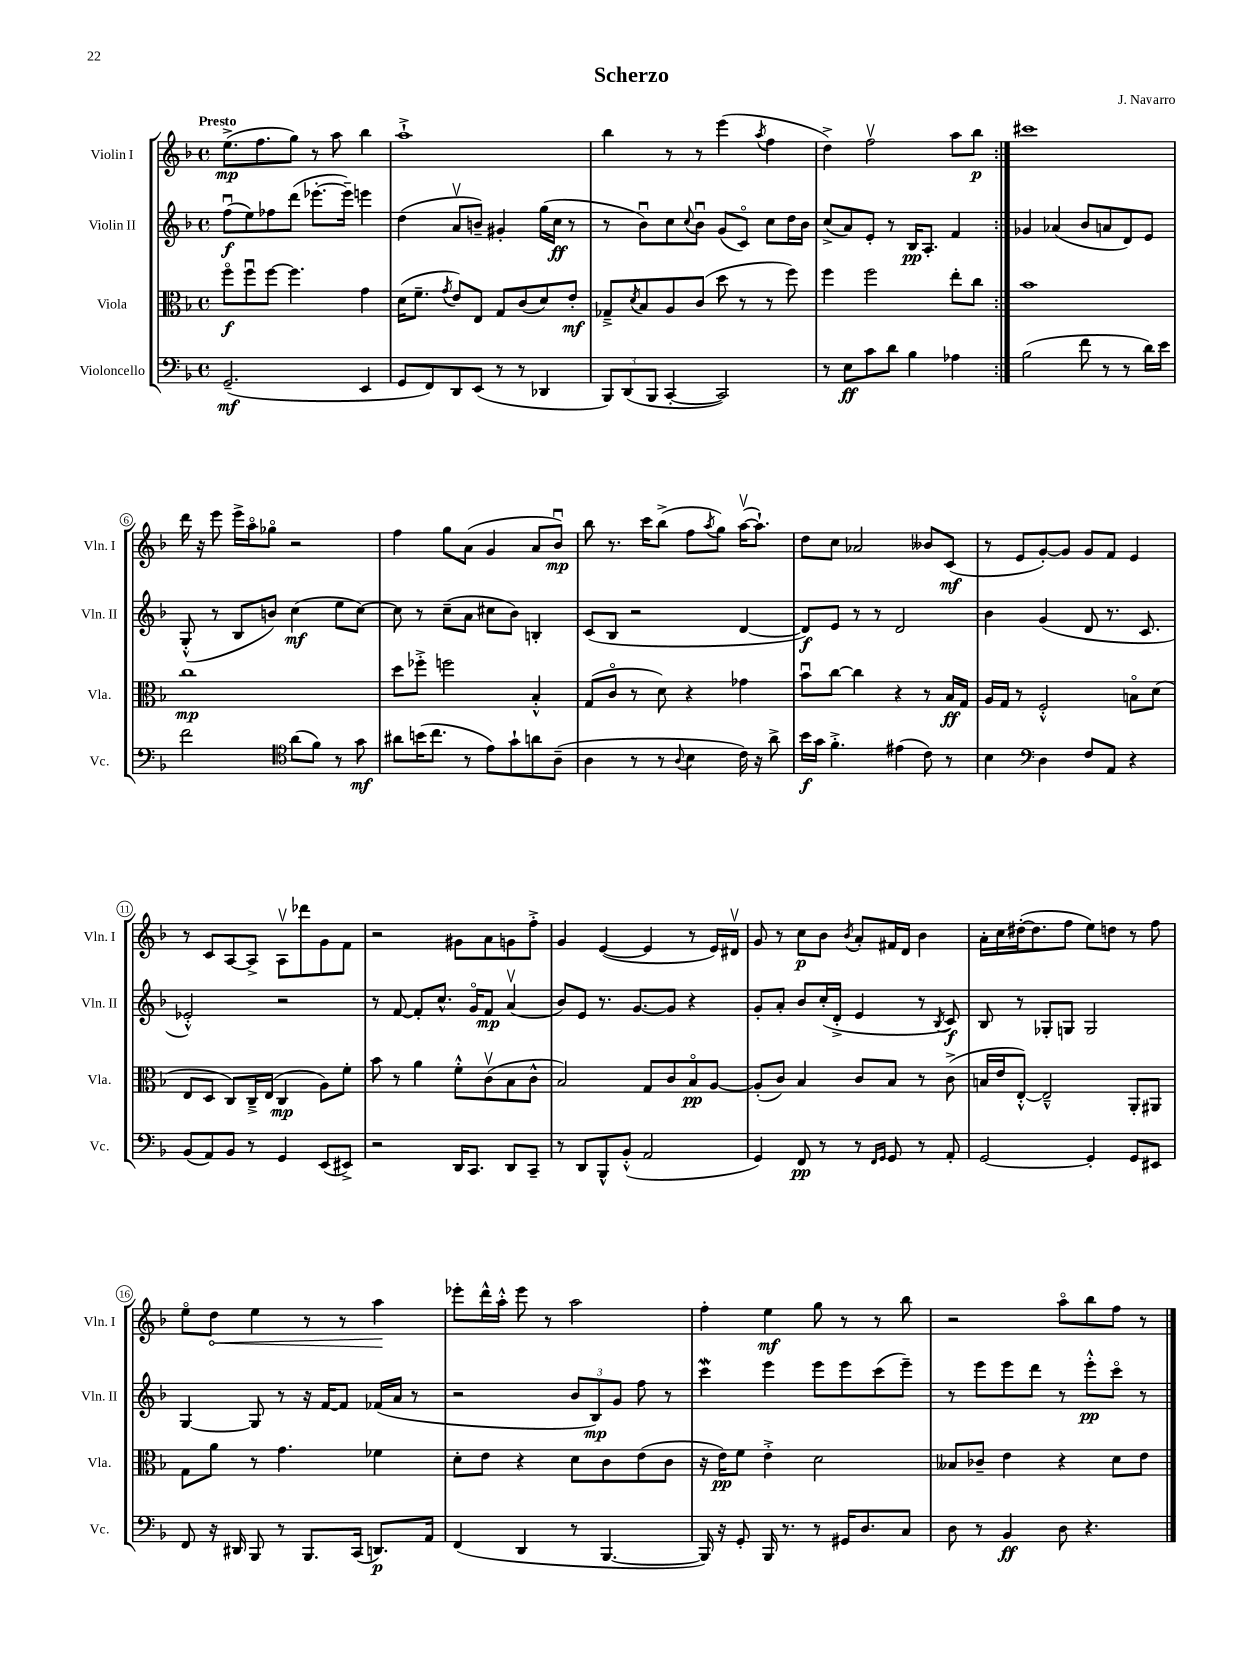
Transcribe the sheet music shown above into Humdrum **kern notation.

**kern	**dynam	**kern	**dynam	**kern	**dynam	**kern	**dynam
*part4	*part4	*part3	*part3	*part2	*part2	*part1	*part1
*staff4	*staff4	*staff3	*staff3	*staff2	*staff2	*staff1	*staff1
*I"Violoncello	*	*I"Viola	*	*I"Violin II	*	*I"Violin I	*
*I'Vc.	*	*I'Vla.	*	*I'Vln. II	*	*I'Vln. I	*
*clefF4	*	*clefC3	*	*clefG2	*	*clefG2	*
*k[b-]	*	*k[b-]	*	*k[b-]	*	*k[b-]	*
*M4/4	*	*M4/4	*	*M4/4	*	*M4/4	*
*met(c)	*	*met(c)	*	*met(c)	*	*met(c)	*
=1	=1	=1	=1	=1	=1	=1	=1
!	!	!	!	!	!	!LO:TX:a:B:t=Presto	!
(2.GG~/	mf	8ff\L	f	(8ffu\L	f	(8.ee^\L	mp
.	.	8ffu\	.	8ee\)	.	.	.
.	.	.	.	.	.	8.ff\	.
.	.	[8ff\J	.	8ff-X\	.	.	.
.	.	4.ff\]	.	(8ddd\J	.	8gg\J)	.
.	.	.	.	[8.eee-X'\L	.	8r	.
.	.	.	.	.	.	8aa\	.
.	.	.	.	16eee-~\Jk])	.	.	.
4EE/	.	4g\	.	4eeen\	.	4bb-\	.
=2	=2	=2	=2	=2	=2	=2	=2
8GG/L	.	(16d\KL	.	(4dd\	.	1aa`^	.
.	.	8.f~\J	.	.	.	.	.
8FF/)	.	.	.	.	.	.	.
.	.	8qg/	.	.	.	.	.
8DD/	.	8e/L)	.	8av/L	.	.	.
(8EE/J	.	8E/J	.	8bn~/J)	.	.	.
8r	.	8G/L	.	4g#X'/	.	.	.
8r	.	(8c/	.	.	.	.	.
4DD-X/	.	8d/)	.	(16gg\LL	.	.	.
.	.	.	.	16cc\JJ	ff	.	.
.	.	8e'/J	mf	8r	.	.	.
=3	=3	=3	=3	=3	=3	=3	=3
12BBB-/L)	.	8G-X~^/L	.	8r	.	4bb-\	.
(12DD/	.	.	.	.	.	.	.
.	.	8qd/	.	.	.	.	.
.	.	8B-/	.	8b-u\L)	.	.	.
12BBB-/J	.	.	.	.	.	.	.
[4CC'/	.	8A/	.	8cc\	.	8r	.
.	.	.	.	8qqcc/	.	.	.
.	.	(8c/J	.	8b-u\J	.	8r	.
2CC/])	.	8dd\	.	(8g/L	.	(4eee\	.
.	.	8r	.	8c/J)	.	.	.
.	.	.	.	.	.	8qaa/	.
.	.	8r	.	8cc\L	.	4ff\	.
.	.	8ff\)	.	16dd\L	.	.	.
.	.	.	.	16b-\JJ	.	.	.
=4	=4	=4	=4	=4	=4	=4	=4
8r	.	4ff\	.	(8cc^/L	.	4dd^\)	.
8E\L	ff	.	.	8a/)	.	.	.
8c\	.	2ff\	.	8e'/J	.	2ffv\	.
8d\J	.	.	.	8r	.	.	.
4B-\	.	.	.	16B-/KL	pp	.	.
.	.	.	.	8.A'/J	.	.	.
4A-X\	.	8ee'\L	.	4f/	.	8aa\L	.
.	.	8cc\J	.	.	.	8bb-\J	p
=5:|!	=5:|!	=5:|!	=5:|!	=5:|!	=5:|!	=5:|!	=5:|!
(2B-\	.	1b-	.	4g-X/	.	1ccc#X	.
.	.	.	.	(4a-X/	.	.	.
8f\	.	.	.	8b-/L	.	.	.
8r	.	.	.	8an/	.	.	.
8r	.	.	.	8d/)	.	.	.
16d\LL)	.	.	.	8e/J	.	.	.
16e\JJ	.	.	.	.	.	.	.
!!LO:LB:g=z
=6	=6	=6	=6	=6	=6	=6	=6
2f\	.	1cc	mp	(8G'^^/	.	16ddd\	.
.	.	.	.	.	.	16r	.
.	.	.	.	8r	.	8eee\	.
.	.	.	.	8B-/L	.	16eee^\LL	.
.	.	.	.	.	.	16aa\J	.
.	.	.	.	8bn/J)	.	8gg-X\J	.
*clefC4	*	*	*	*	*	*	*
(8a\L	.	.	.	(4cc\	mf	2r	.
8f\J)	.	.	.	.	.	.	.
8r	.	.	.	8ee\L	.	.	.
8g\	mf	.	.	[8cc\J)	.	.	.
=7	=7	=7	=7	=7	=7	=7	=7
8a#X\L	.	8dd\L	.	8cc\]	.	4ff\	.
(16bn\K	.	8ff-X'^\J	.	8r	.	.	.
8.cc\J	.	.	.	.	.	.	.
.	.	2ffn\	.	(8cc~\L	.	8gg\L	.
8r	.	.	.	8a\J	.	(8a\J	.
8e\L)	.	.	.	8cc#X\L	.	4g/	.
8g`\	.	.	.	8b-\J)	.	.	.
8an\	.	4B-'^^/	.	4Bn'/	.	8a/L	.
(8A~\J	.	.	.	.	.	8b-u/J)	mp
=8	=8	=8	=8	=8	=8	=8	=8
4A\	.	(8G/L	.	(8c/L	.	8bb-\	.
.	.	8c/J	.	8B-/J	.	8.r	.
8r	.	8r	.	2r	.	.	.
.	.	.	.	.	.	16ccc\KL	.
8r	.	8d\)	.	.	.	(8bb-^\J	.
8qqA/	.	.	.	.	.	.	.
4B-\	.	4r	.	.	.	8ff\L	.
.	.	.	.	.	.	8qaa/	.
.	.	.	.	.	.	8gg\J)	.
16c\)	.	4g-X\	.	[4d/	.	([16aav\KL	.
16r	.	.	.	.	.	8.aa`\J])	.
8a^\	.	.	.	.	.	.	.
=9	=9	=9	=9	=9	=9	=9	=9
16b-\LL	f	8b-u\L	.	8d/L])	f	8dd\L	.
16g\JJ	.	.	.	.	.	.	.
4.f'^\	.	[8cc\J	.	8e/J	.	8cc\J	.
.	.	4cc\]	.	8r	.	2a-X/	.
.	.	.	.	8r	.	.	.
(4e#X\	.	4r	.	2d/	.	.	.
8c\)	.	8r	.	.	.	8b--X/L	.
8r	.	16B-/LL	ff	.	.	(8c/J	mf
.	.	16G/JJ	.	.	.	.	.
=10	=10	=10	=10	=10	=10	=10	=10
4B-\	.	16A/LL	.	4b-\	.	8r	.
.	.	16G/JJ	.	.	.	.	.
.	.	8r	.	.	.	8e/L	.
*clefF4	*	*	*	*	*	*	*
4D\	.	2F'^^/	.	(4g/	.	[8g'/)	.
.	.	.	.	.	.	8g/J]	.
8F/L	.	.	.	8d/	.	8g/L	.
8AA/J	.	.	.	8.r	.	8f/J	.
4r	.	8Bn\L	.	.	.	4e/	.
.	.	.	.	8.c/	.	.	.
.	.	(8d\J	.	.	.	.	.
!!LO:LB:g=z
=11	=11	=11	=11	=11	=11	=11	=11
(8BB-/L	.	8E/L	.	2e-X'^^/)	.	8r	.
8AA/)	.	8D/J	.	.	.	8c/L	.
8BB-/J	.	8C/L)	.	.	.	[8A/	.
8r	.	16C~^/L	.	.	.	8A^/J]	.
.	.	(16E/JJ	.	.	.	.	.
4GG/	.	4C/	mp	2r	.	8Av\L	.
.	.	.	.	.	.	8ddd-X\	.
(8EE/L	.	8A\L)	.	.	.	8g\	.
8EE#X^/J)	.	8f'\J	.	.	.	8f\J	.
=12	=12	=12	=12	=12	=12	=12	=12
2r	.	8b-\	.	8r	.	2r	.
.	.	8r	.	[8f/	.	.	.
.	.	4a\	.	8f'/L]	.	.	.
.	.	.	.	8.cc^^/J	.	.	.
16DD/KL	.	8f'^^\L	.	.	.	8g#X\L	.
8.CC/J	.	.	.	16g/KL	.	.	.
.	.	(8cv\	.	8f/J	mp	8a\	.
8DD/L	.	8B-\	.	(4av/	.	8gn\	.
8CC~/J	.	8c^^\J	.	.	.	8ff'^\J	.
=13	=13	=13	=13	=13	=13	=13	=13
8r	.	2B-/)	.	8b-/L)	.	4g/	.
8DD/L	.	.	.	8e/J	.	.	.
8BBB-^^/	.	.	.	8.r	.	([4e/	.
(8BB-'^^/J	.	.	.	.	.	.	.
.	.	.	.	[8.g/L	.	.	.
2AA/	.	8G/L	.	.	.	4e/]	.
.	.	8c/	.	8g/J]	.	.	.
.	.	8B-/	pp	4r	.	8r	.
.	.	[8A/J	.	.	.	16e/LL)	.
.	.	.	.	.	.	16d#Xv/JJ	.
=14	=14	=14	=14	=14	=14	=14	=14
4GG/)	.	(8A'/L]	.	8g'/L	.	8g/	.
.	.	8c/J)	.	8a'/J	.	8r	.
8FF/	pp	4B-/	.	8b-/L	.	8cc\L	p
8r	.	.	.	(16cc'/L	.	8b-\J	.
.	.	.	.	16d'^/JJ	.	.	.
.	.	.	.	.	.	8qb-/	.
8r	.	8c/L	.	4e/	.	8a'/L	.
16qqFF/LL	.	.	.	.	.	.	.
16qqGG/JJ	.	.	.	.	.	.	.
8GG/	.	8B-/J	.	.	.	16f#X/L	.
.	.	.	.	.	.	16d/JJ	.
8r	.	8r	.	8r	.	4b-\	.
.	.	.	.	8qB-/	.	.	.
8AA'/	.	(8c^\	.	8c/)	f	.	.
=15	=15	=15	=15	=15	=15	=15	=15
[2GG/	.	16Bn/LL	.	8B-/	.	16a'\LL	.
.	.	16e/J	.	.	.	16cc\	.
.	.	[8E'^^/J)	.	8r	.	([16dd#X'\J	.
.	.	.	.	.	.	8.dd#\]	.
.	.	2E~^^/]	.	8G-X'/L	.	.	.
.	.	.	.	8Gn/J	.	8ff\J	.
4GG'/]	.	.	.	2G/	.	8ee\L)	.
.	.	.	.	.	.	8ddn\J	.
8GG/L	.	8AA'/L	.	.	.	8r	.
8EE#X/J	.	8AA#X/J	.	.	.	8ff\	.
!!LO:LB:g=z
=16	=16	=16	=16	=16	=16	=16	=16
8FF/	.	8G\L	.	[4G/	.	8ee\L	.
!	!	!	!	!	!	!	!LO:HP:b
16r	.	8a\J	.	.	.	8dd\J	<
16DD#X/	.	.	.	.	.	.	.
8BBB-/	.	8r	.	8G/]	.	4ee\	.
8r	.	4.g\	.	8r	.	.	.
8.BBB-/L	.	.	.	16r	.	8r	.
.	.	.	.	[16f/KL	.	.	.
.	.	.	.	8f/J]	.	8r	.
(16CC/Jk	.	.	.	.	.	.	.
8.DDn/L)	p	4f-X\	.	(16f-X/LL	.	4aa\	.
.	.	.	.	16a/JJ	.	.	.
.	.	.	.	8r	.	.	.
16AA/Jk	.	.	.	.	.	.	.
.	.	.	.	.	.	.	[
=17	=17	=17	=17	=17	=17	=17	=17
(4FF/	.	8d'\L	.	2r	.	8eee-X'\L	.
.	.	8e\J	.	.	.	16ddd^^\L	.
.	.	.	.	.	.	16aa'^^\JJ	.
4DD/	.	4r	.	.	.	8eee-\	.
.	.	.	.	.	.	8r	.
8r	.	8d\L	.	12b-/L	.	2aa\	.
.	.	.	.	12B-/)	mp	.	.
[4.BBB-/	.	8c\	.	.	.	.	.
.	.	.	.	12g/J	.	.	.
.	.	(8e\	.	8ff\	.	.	.
.	.	8c\J	.	8r	.	.	.
=18	=18	=18	=18	=18	=18	=18	=18
16BBB-/])	.	16r	.	4cccW\	.	4ff'\	.
16r	.	16e\KL)	pp	.	.	.	.
8GG'/	.	8f\J	.	.	.	.	.
16BBB-/	.	4e'^\	.	4eee\	.	4ee\	mf
8.r	.	.	.	.	.	.	.
8r	.	2d\	.	8eee\L	.	8gg\	.
16GG#X/KL	.	.	.	8eee\	.	8r	.
8.D/	.	.	.	.	.	.	.
.	.	.	.	(8ccc\	.	8r	.
8C/J	.	.	.	8eee~\J)	.	8bb-\	.
=19	=19	=19	=19	=19	=19	=19	=19
8D\	.	8B--X/L	.	8r	.	2r	.
8r	.	8c-X~/J	.	8eee\L	.	.	.
4BB-/	ff	4e\	.	8eee\	.	.	.
.	.	.	.	8ddd\J	.	.	.
8D\	.	4r	.	8r	.	8aa\L	.
4.r	.	.	.	8eee'^^\L	pp	8bb-\	.
.	.	8d\L	.	8ccc\J	.	8ff\J	.
.	.	8e\J	.	8r	.	8r	.
==	==	==	==	==	==	==	==
*-	*-	*-	*-	*-	*-	*-	*-
